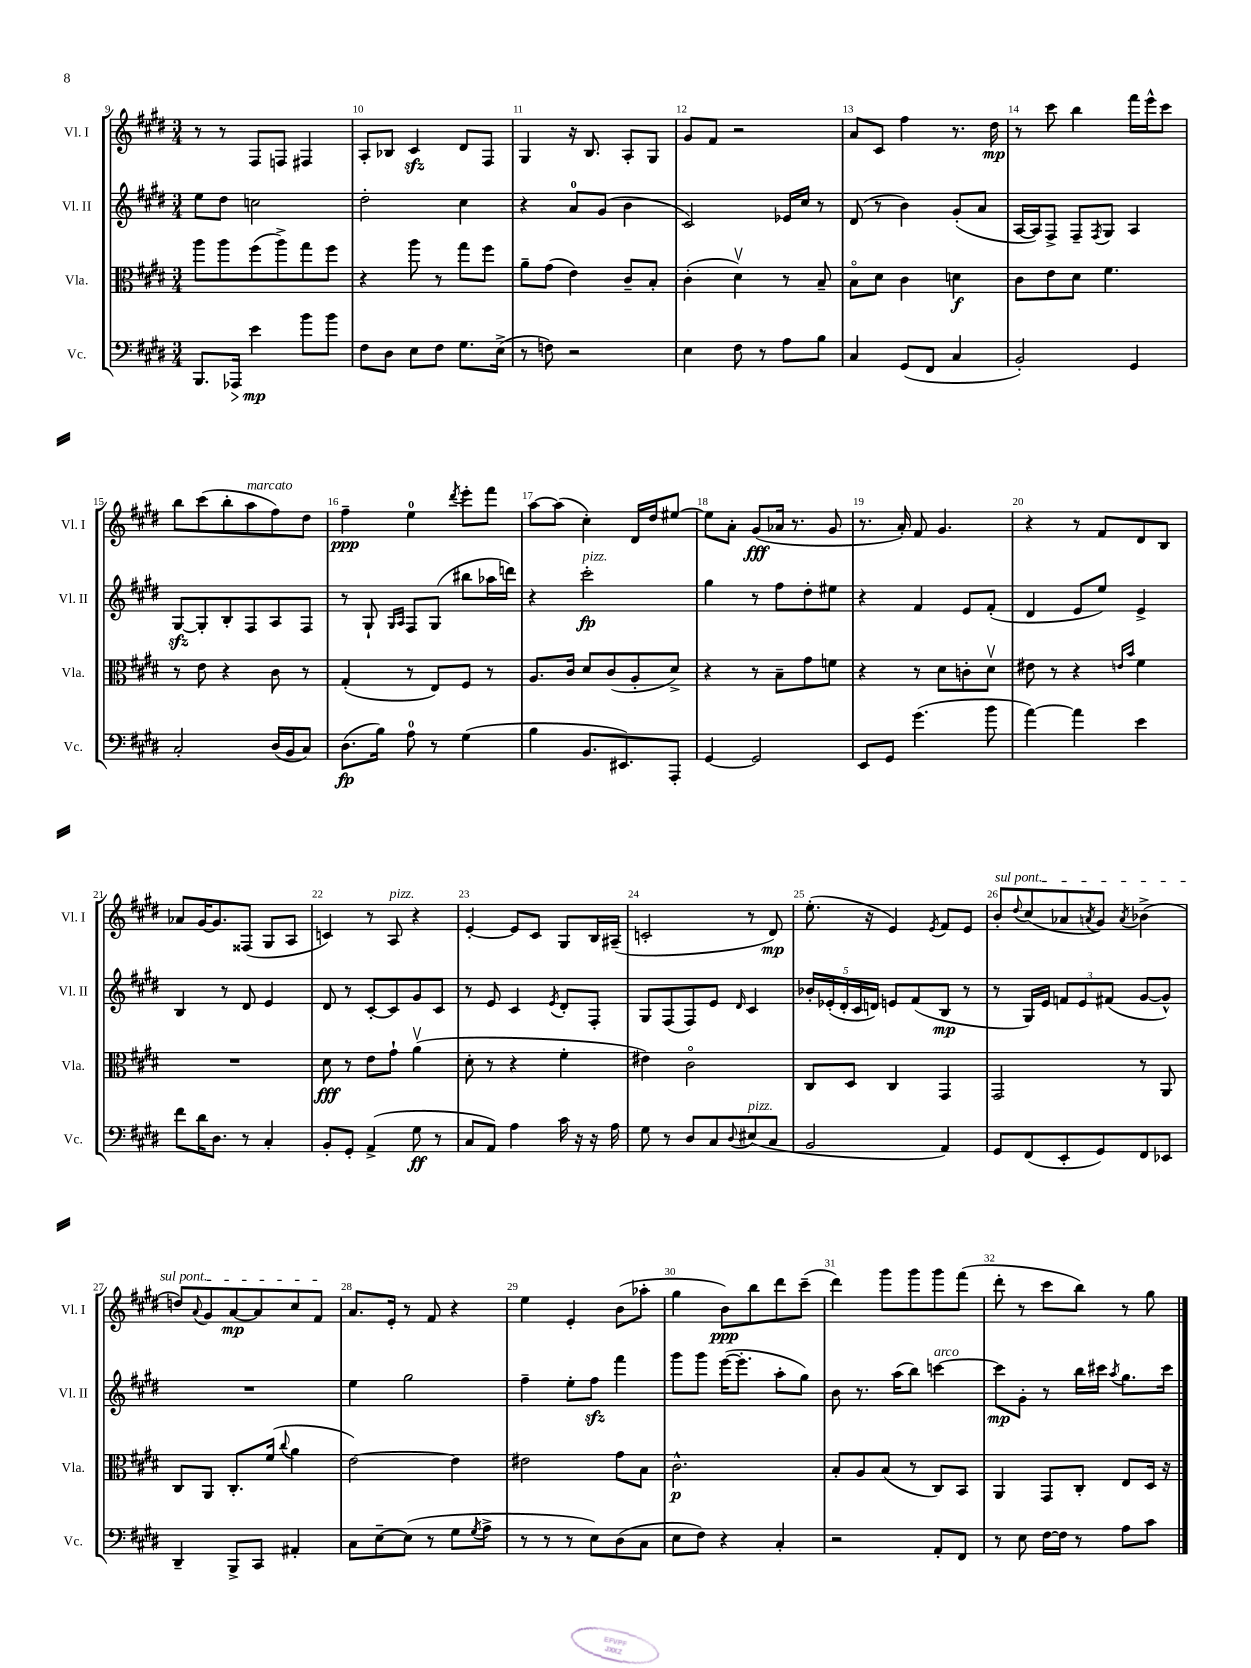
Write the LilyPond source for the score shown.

<<
\new StaffGroup <<
\new Staff = "s0" \with { instrumentName = "Vl. I" shortInstrumentName = "Vl. I" } {
    \clef treble \key e \major \numericTimeSignature \time 3/4
    r8 r8 fis8 f8 fis4 |
    a8-. bes8 cis'4\sfz dis'8 fis8 |
    gis4 r16 b8. a8-. gis8 |
    gis'8 fis'8 r2 |
    a'8 cis'8 fis''4 r8. dis''16\mp |
    r8 cis'''8 b''4 fis'''16 e'''16-^ cis'''8 |
    b''8 cis'''8( b''8-. a''8^\markup { \italic "marcato" } fis''8) dis''8 |
    fis''4--\ppp e''4-0 \acciaccatura { dis'''8 } e'''8-. fis'''8 |
    a''8~ a''8( cis''4-.) dis'16 dis''16 eis''8~ |
    eis''8 a'8-. gis'8\fff( aes'16 r8. gis'8 |
    r8. a'16-.) fis'8 gis'4. |
    r4 r8 fis'8 dis'8 b8 |
    aes'8 gis'16~ gis'8. fisis8( gis8 a8 |
    c'4) r8 a8^\markup { \italic "pizz." } r4 |
    e'4~-. e'8 cis'8 gis8 b16 ais16--( |
    c'2-. r8 dis'8\mp) |
    e''8.-.( r16 e'4) \acciaccatura { e'8 } fis'8 e'8 |
    \once \override TextSpanner.bound-details.left.text = \markup { \italic "sul pont." } b'8-.\startTextSpan \appoggiatura { dis''8 } cis''8( aes'8 \acciaccatura { a'8 } gis'8) \acciaccatura { a'8 } bes'4->( |
    d''8) \appoggiatura { a'8 } gis'8 a'8~\mp a'8 cis''8 fis'8\stopTextSpan |
    a'8. e'16-. r8 fis'8 r4 |
    e''4 e'4-. b'8( aes''8-. |
    gis''4 b'8\ppp) b''8 dis'''8 cis'''8--( |
    dis'''4) gis'''8 gis'''8 gis'''8 fis'''8( |
    dis'''8-. r8 cis'''8 b''8) r8 gis''8 \bar "|." |
}
\new Staff = "s1" \with { instrumentName = "Vl. II" shortInstrumentName = "Vl. II" } {
    \clef treble \key e \major \numericTimeSignature \time 3/4
    e''8 dis''8 c''2 |
    dis''2-. cis''4 |
    r4 a'8-0 gis'8( b'4 |
    cis'2) ees'16 cis''16 r8 |
    dis'8( r8 b'4) gis'8-.( a'8 |
    a16~ a16) fis8-> fis8-- \acciaccatura { fis8 } gis8 a4 |
    gis8~\sfz gis8-. b8-. fis8 a8 fis8 |
    r8 gis8-! \grace { gis16 a16 } fis8 gis8( bis''8 aes''16 d'''16) |
    r4 cis'''2-.\fp^\markup { \italic "pizz." } |
    gis''4 r8 fis''8 dis''8-. eis''8 |
    r4 fis'4 e'8 fis'8-.( |
    dis'4 e'8 e''8) e'4-> |
    b4 r8 dis'8 e'4 |
    dis'8 r8 cis'8~-. cis'8 gis'8 cis'8 |
    r8 e'8 cis'4 \acciaccatura { e'8 } dis'8-. fis8-. |
    gis8 fis8( fis8) e'8 \grace { dis'16 } cis'4 |
    \tuplet 5/4 { bes'16-. ees'16-.( dis'16-. cis'16 d'16) } e'8 fis'8( b8\mp r8 |
    r8 gis16) e'16 \tuplet 3/2 { f'8 e'8 fis'8( } gis'8~ gis'8-^) |
    R2. |
    e''4 gis''2 |
    fis''4-- e''8-. fis''8\sfz fis'''4 |
    gis'''8 gis'''8 e'''16~( e'''8.-. a''8-. gis''8) |
    b'8 r8. a''16( b''8) c'''4~^\markup { \italic "arco" } |
    c'''8\mp gis'8-. r8 b''16 cis'''16 \acciaccatura { a''8 } gis''8. cis'''16 \bar "|." |
}
\new Staff = "s2" \with { instrumentName = "Vla." shortInstrumentName = "Vla." } {
    \clef alto \key e \major \numericTimeSignature \time 3/4
    a''8 a''8 fis''8( a''8->) gis''8 fis''8 |
    r4 a''8 r8 gis''8 fis''8 |
    a'8-- gis'8( e'4) cis'8-- b8-. |
    cis'4-.( dis'4\upbow) r8 b8-- |
    b8\flageolet dis'8 cis'4 d'4\f |
    cis'8 e'8 dis'8 fis'4. |
    r8 e'8 r4 cis'8 r8 |
    gis4-.( r8 e8) fis8 r8 |
    a8. cis'16 dis'8 cis'8( a8-. dis'8->) |
    r4 r8 b8-- gis'8 f'8 |
    r4 r8 dis'8 c'8-. dis'8\upbow |
    eis'8 r8 r4 \grace { e'16 b'16 } fis'4 |
    R2. |
    dis'8\fff r8 e'8 gis'8-! a'4\upbow( |
    dis'8-. r8 r4 fis'4-. |
    eis'4) cis'2\flageolet |
    cis8 dis8 cis4 gis,4 |
    gis,2 r8 a,8 |
    cis8 a,8 cis8.-. fis'16( \appoggiatura { cis''8 } a'4 |
    e'2~) e'4 |
    eis'2 gis'8 b8 |
    cis'2.-^\p |
    b8-. a8 b8( r8 cis8) b,8 |
    a,4 gis,8 cis8-. e8 dis16 r16 \bar "|." |
}
\new Staff = "s3" \with { instrumentName = "Vc." shortInstrumentName = "Vc." } {
    \clef bass \key e \major \numericTimeSignature \time 3/4
    b,,8. aes,,16\> e'4\mp\! b'8 b'8 |
    fis8 dis8 e8 fis8 gis8. e16->( |
    r8 f8) r2 |
    e4 fis8 r8 a8 b8 |
    cis4 gis,8( fis,8 cis4 |
    b,2-.) gis,4 |
    cis2-. dis16( b,16 cis8) |
    dis8.\fp( b16) a8-0 r8 gis4( |
    b4 b,8. eis,8.) a,,8-. |
    gis,4~ gis,2 |
    e,8 gis,8 gis'4.( b'8 |
    a'4~) a'4 e'4 |
    fis'8 dis'16 dis8. r8 cis4-. |
    b,8-. gis,8-. a,4->( gis8\ff r8 |
    cis8 a,8) a4 cis'16 r16 r16 a16 |
    gis8 r8 dis8 cis8 \appoggiatura { dis8 } eis8^\markup { \italic "pizz." }( cis8 |
    b,2 a,4) |
    gis,8 fis,8( e,8-. gis,8) fis,8 ees,8 |
    dis,4-- b,,8-> cis,8 ais,4-. |
    cis8 e8~-- e8( r8 gis8 \acciaccatura { gis8 } a8-> |
    r8 r8 r8 e8) dis8( cis8 |
    e8 fis8) r4 cis4-. |
    r2 a,8-. fis,8 |
    r8 e8 fis16~ fis16 r8 a8 cis'8 \bar "|." |
}
>>
>>
\layout { \context { \Score currentBarNumber = #9 \override BarNumber.break-visibility = ##(#f #t #t) barNumberVisibility = #all-bar-numbers-visible } }
